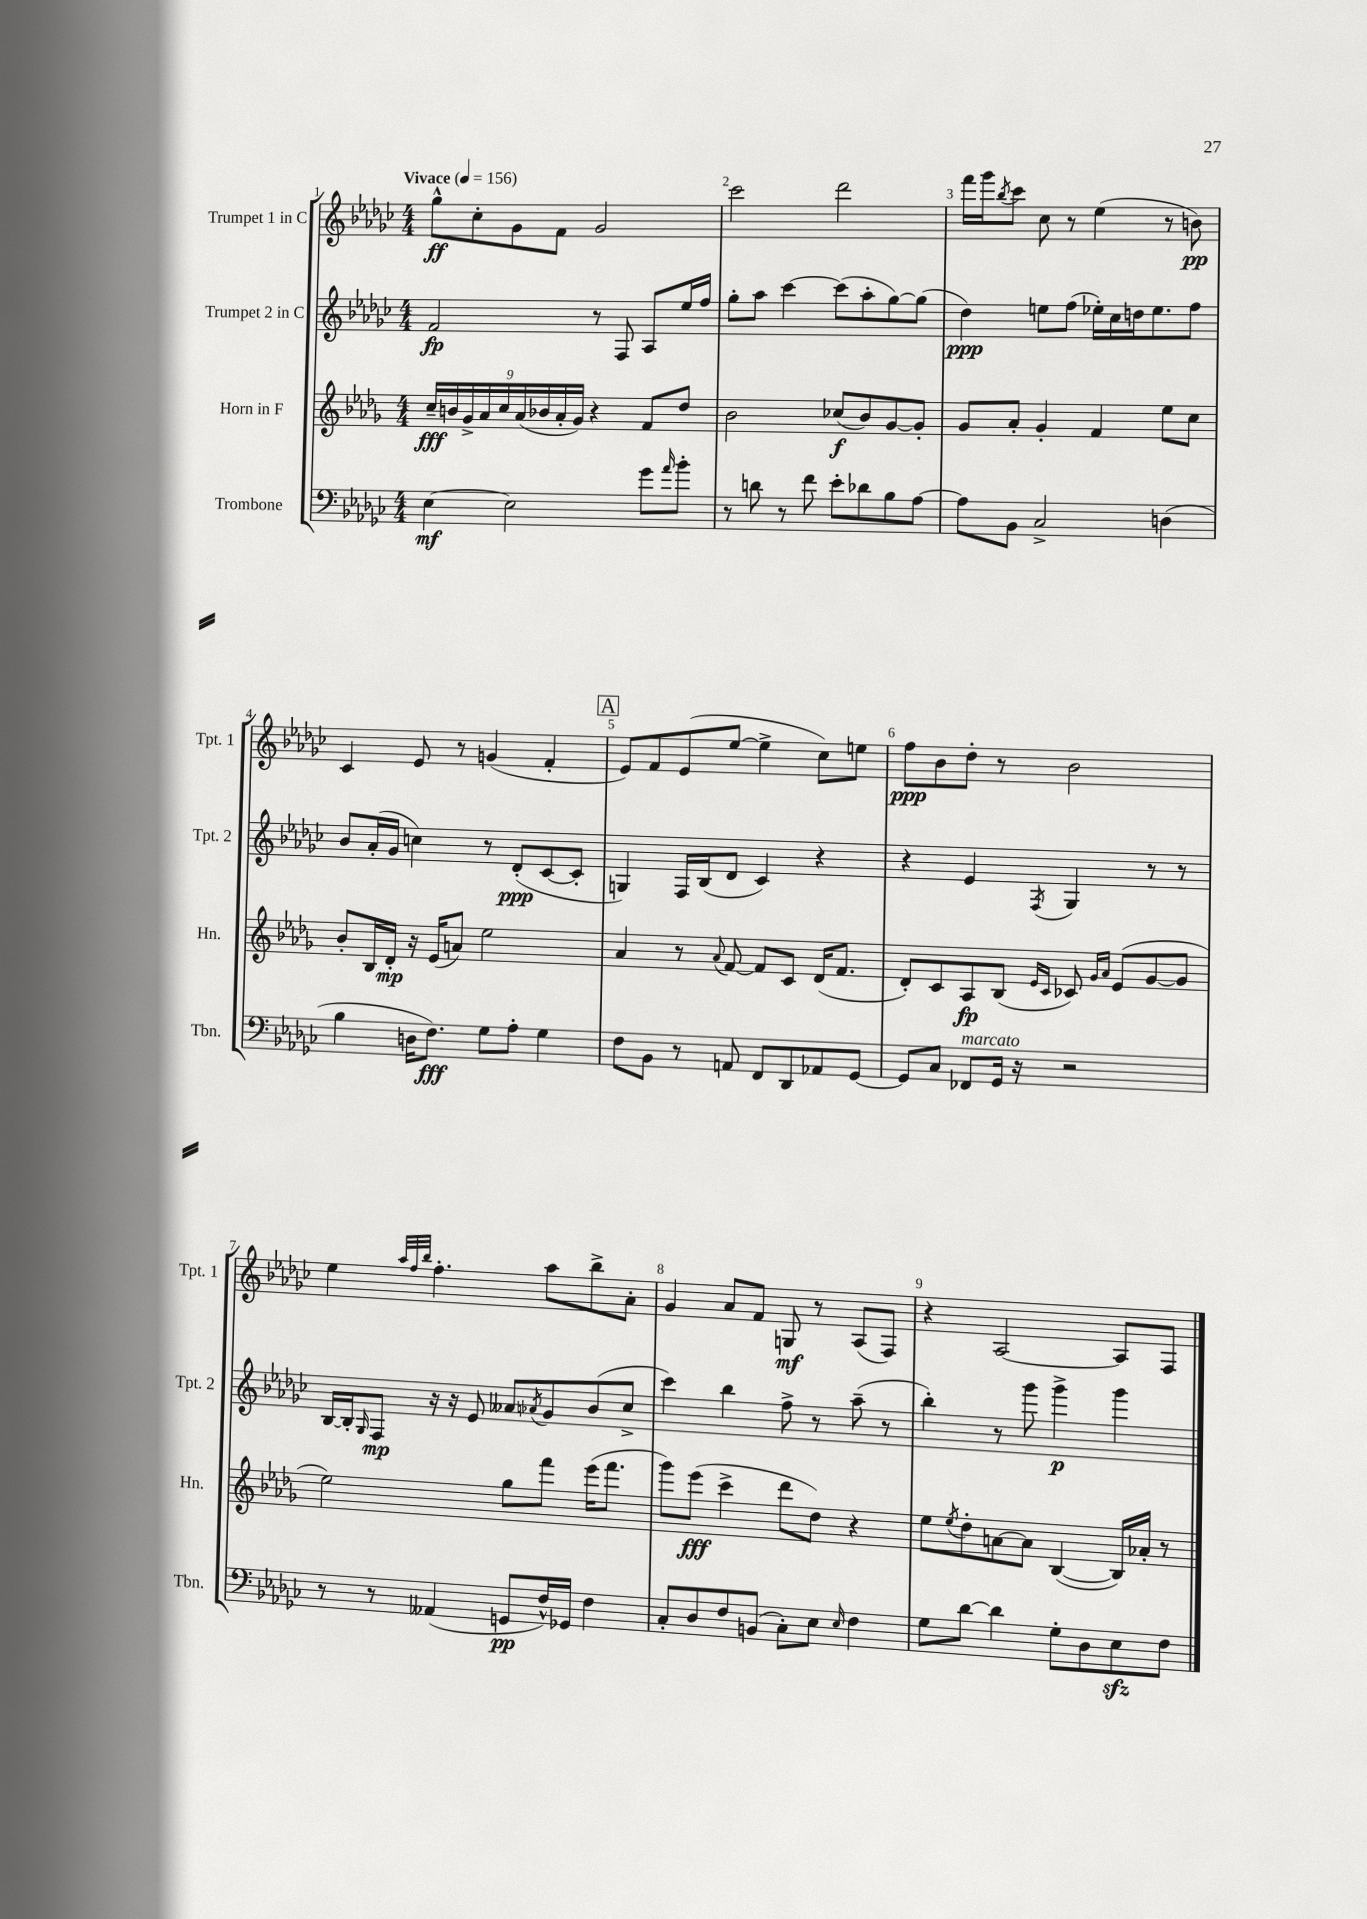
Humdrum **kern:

**kern	**kern	**kern	**kern
*staff4	*staff3	*staff2	*staff1
*clefF4	*clefG2	*clefG2	*clefG2
*k[b-e-a-d-g-c-]	*k[b-e-a-d-g-]	*k[b-e-a-d-g-c-]	*k[b-e-a-d-g-c-]
*M4/4	*M4/4	*M4/4	*M4/4
*MM156	*MM156	*MM156	*MM156
[4E-\	18cc~/LL	2f/	8gg-^^\L
.	18b/	.	.
.	18g-^/	.	.
.	.	.	8cc-'\
.	18a-/	.	.
.	18cc/	.	.
2E-\]	.	.	8g-\
.	(18a-/	.	.
.	18b-/	.	.
.	.	.	8f\J
.	18a-'/	.	.
.	18g-/JJ)	.	.
.	4r	8r	2g-/
.	.	8F/	.
8g-\L	8f/L	8A-/L	.
16qqa-/	.	.	.
8b-'\J	8dd-/J	16ee-/L	.
.	.	16ff/JJ	.
=	=	=	=
8r	2b-\	8gg-'\L	2ccc-\
8d\	.	8aa-\J	.
8r	.	[4ccc-\	.
8f\	.	.	.
8e-'\L	(8cc-/L	(8ccc-\]L	2ddd-\
8d-\	8b-/)	8aa-'\	.
8B-\	[8g-/	[8gg-\)	.
[8A-\J	8g-'/]J	(8gg-\]J	.
=	=	=	=
8A-\]L	8g-/L	4dd-\)	16fff\LL
.	.	.	16ggg-\J
.	.	.	8qbb-/
8BB-\J	8a-'/J	.	8ccc-\J
2C-^/	4g-'/	8ee\L	8cc-\
.	.	(8ff\J	8r
.	4f/	16ee-'\LL)	(4ee-\
.	.	16cc-\	.
.	.	16dd\J	.
.	.	8.ee-\	.
(4D\	8ee-\L	.	8r
.	8cc\J	8ff\J	8b\)
=	=	=	=
4B-\	8b-'/L	8b-/L	4c-/
.	16B-/L	(16a-'/L	.
.	16d-'/JJ	16g-/JJ	.
16D\LK	16r	4cc\)	8e-/
8.F\J)	(16e-/LK	.	.
.	8a/J)	.	8r
8G-\L	2ee-\	8r	(4g/
8A-'\J	.	(8d-'/L	.
4G-\	.	[8c-/	4f'/
.	.	8c-'/]J	.
=	=	=	=
8F\L	4a-/	4G/)	8e-/L)
8BB-\J	.	.	8f/
8r	8r	16F/LL	(8e-/
.	.	(16B-/J	.
.	8qqa-/	.	.
8AA/	[8f/	8d-/J	[8ee-/J
8FF/L	8f/]L	4c-/)	4ee-^\]
8DD-/	8c/J	.	.
8AA-/	(16d-/LK	4r	8cc-\L)
.	8.f/J	.	.
[8GG-/J	.	.	8ee\J
=	=	=	=
8GG-/]L	8d-'/L)	4r	8ff\L
8C-/J	8c/	.	8b-\
8FF-/L	8A-/	4e-/	8dd-'\J
16GG-/Jk	(8B-/J	.	8r
16r	.	.	.
.	16qqe-/LL	.	.
.	16qqc/JJ	8qF/	.
2r	8c-/)	4G-/	2b-\
.	16qqg-/LL	.	.
.	16qqa-/JJ	.	.
.	(8e-/L	.	.
.	[8g-/	8r	.
.	8g-/]J	8r	.
=	=	=	=
8r	2ee-\)	[16B-/LL	4ee-\
.	.	16B-'/]J	.
.	.	16qqG-/	.
8r	.	8F/J	.
.	.	.	32qqaa-/LLL
.	.	.	32qqff/
.	.	.	32qqbb-/JJJ
(4AA--/	.	16r	4.ff'\
.	.	16r	.
.	.	8e-/	.
8GG/L	8gg-\L	8a--/L	.
.	.	8qa-/	.
16F^^/L)	8fff\J	8g-/	8aa-\L
16GG-/JJ	.	.	.
4F\	(16eee-\LK	(8b-/	8bb-^\
.	8.fff\J	.	.
.	.	8cc-^/J	8a-'\J
=	=	=	=
8C-'/L	8ggg-\L)	4ccc-\)	4g-/
8D-/	(8eee-\J	.	.
8F/	4ccc^\	4bb-\	8a-/L
(8BB/J	.	.	8f/J
8C-'\L)	8ddd-\L	8ff^\	8G/
8E-\J	8dd-\J)	8r	8r
16qqE-/	.	.	.
4F\	4r	(8aa-~\	(8A-/L
.	.	8r	8F/J)
=	=	=	=
8G-\L	8ee-\L	4bb-'\)	4r
.	8qee-/	.	.
[8d-\J	8dd-'\	.	.
4d-\]	[8a\	8r	[2A-/
.	8a\]J	8ggg-\	.
8G-'\L	([4B-/	4ggg-^\	.
8D-\	.	.	.
8E-\	16B-/]LL)	4ggg-\	8A-/]L
.	16a-'/JJ	.	.
8F\J	8r	.	8F/J
==	==	==	==
*-	*-	*-	*-
